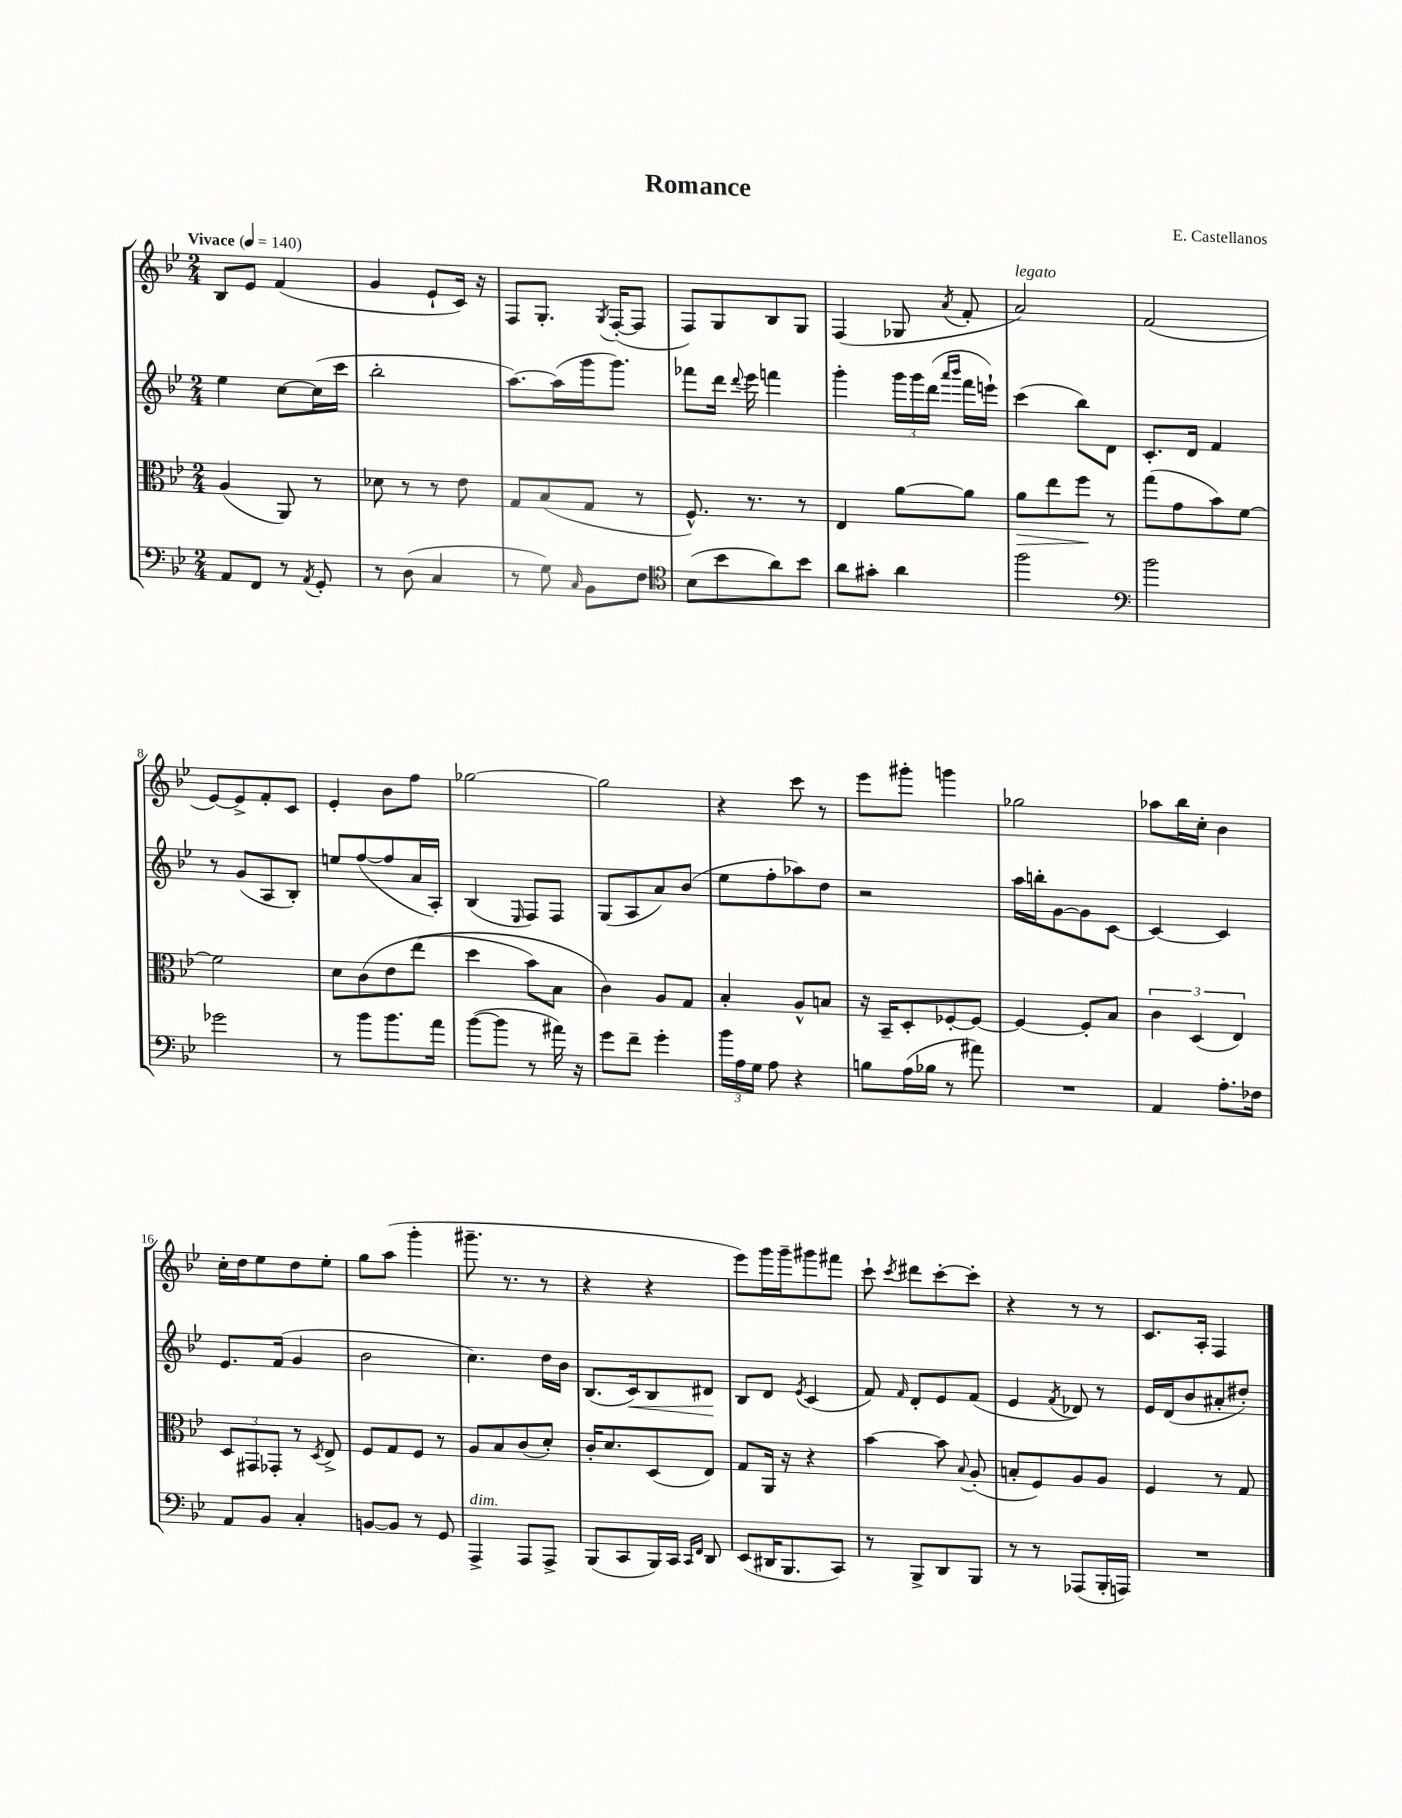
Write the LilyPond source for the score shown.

\header { title = "Romance" composer = "E. Castellanos" }
<<
\new StaffGroup <<
\new Staff = "s0" {
    \clef treble \key bes \major \numericTimeSignature \time 2/4 \tempo "Vivace" 4 = 140
    \autoBeamOff bes8[ ees'8] f'4( |
    g'4 ees'8[-! c'16]) r16 |
    f8[ g8.]-. \acciaccatura { g8 } f16[~-.( f8] |
    f8[) g8 bes8 g8] |
    f4( ges8 \acciaccatura { a'8 } f'8-. |
    a'2^\markup { \italic "legato" }) |
    f'2( |
    ees'8[~) ees'8-> f'8-. c'8] |
    ees'4-. bes'8[ f''8] |
    ges''2~ |
    ges''2 |
    r4 c'''8 r8 |
    ees'''8[ gis'''8]-. g'''4 |
    ges''2 |
    aes''8[ bes''16 c''16]-. bes'4 |
    c''16[-. d''16 ees''8 d''8 ees''8]-. |
    g''8[ a''8]( g'''4-. |
    gis'''8.-- r8. r8 |
    r4 r4 |
    ees'''8[) g'''16 g'''16-- gis'''8 fis'''8] |
    c'''8-! \acciaccatura { c'''8 } dis'''8[ c'''8~-. c'''8]-. |
    r4 r8 r8 |
    c'8.[ a16]-. f4 \bar "|." |
}
\new Staff = "s1" {
    \clef treble \key bes \major \numericTimeSignature \time 2/4
    \autoBeamOff ees''4 c''8[~ c''16( c'''16] |
    bes''2-. |
    a''8.[~) a''16( g'''16 g'''8.]) |
    fes'''8[ d'''16] \appoggiatura { d'''8 } ees'''16 f'''4 |
    g'''4-. \tuplet 3/2 { g'''16[ g'''16 d'''16]( } \grace { a'''16[ bes'''16] } f'''16[ e'''16]-!) |
    c'''4( bes''8[) d'8] |
    c'8.[-. d'16] f'4 |
    r8 g'8[( a8 bes8]-.) |
    e''8[ f''8~( f''8 a'16 a16]-.) |
    bes4( \grace { ees16 } f8[) f8] |
    g8[( a8 a'8) bes'8]( |
    ees''8[ f''8-. aes''8) d''8] |
    r2 |
    a''16[ b''16-. g'8~ g'8 c'8]~ |
    c'4~ c'4 |
    ees'8.[ f'16]( g'4 |
    bes'2 |
    c''4.) d''16[ bes'16] |
    bes8.[( c'16\<) bes8 dis'8]\! |
    bes8[ d'8] \acciaccatura { ees'8 } c'4( |
    f'8) \grace { f'16 } d'8[-. ees'8 f'8]( |
    ees'4 \acciaccatura { f'8 } des'8) r8 |
    ees'16[ d'16( bes'8 ais'8-. dis''8]-.) \bar "|." |
}
\new Staff = "s2" {
    \clef alto \key bes \major \numericTimeSignature \time 2/4
    \autoBeamOff a4( a,8) r8 |
    des'8 r8 r8 ees'8 |
    g8[ bes8( g8] r8 |
    f8.-^) r8. r8 |
    ees4 a'8[~ a'8] |
    a'8[\> ees''8 f''8]\! r8 |
    g''8[( g'8 bes'8) f'8]~ |
    f'2 |
    d'8[ c'8\( ees'8 ees''8]( |
    d''4 bes'8[) bes8] |
    c'4\) a8[ g8] |
    bes4-. a8[-^ b8] |
    r16 bes,16[-- d8-. fes8~-. fes8]~ |
    fes4~ fes8[-. bes8] |
    \tuplet 3/2 { c'4 d4( ees4) } |
    \tuplet 3/2 { d8[ gis,8 ges,8]-. } r8 \acciaccatura { d8 } ees8-> |
    f8[ g8 f8] r8 |
    a8[ bes8 c'8( d'8]-.) |
    c'16[-. d'8. d8( ees8]) |
    g8[ a,16] r16 r4 |
    bes'4~ bes'8 \appoggiatura { bes8 } a8-.( |
    b8[-. f8) a8 a8] |
    f4 r8 g8 \bar "|." |
}
\new Staff = "s3" {
    \clef bass \key bes \major \numericTimeSignature \time 2/4
    \autoBeamOff a,8[ f,8] r8 \acciaccatura { a,8 } g,8-. |
    r8 d8( c4 |
    r8 g8) \grace { c16 } bes,8[ f8] |
    \clef tenor bes8[( bes'8 a'8) bes'8] |
    a'8[ gis'8]-. a'4 |
    f''2 |
    \clef bass bes'2 |
    ges'2 |
    r8 bes'8[ bes'8. a'16] |
    bes'8[~( bes'8] r8 ais'16) r16 |
    g'8[ f'8]-- g'4-. |
    \tuplet 3/2 { bes'16[ a16 g16] } a8 r4 |
    b8[ a16( bes16] r8 ais'8) |
    R2 |
    a,4 a8.[-. fes16] |
    a,8[ bes,8] c4-. |
    b,8[~ b,8] r8 g,8 |
    a,,4->^\markup { \italic "dim." } a,,8[ a,,8]-> |
    bes,,8[( c,8 bes,,16) c,16] \grace { c,16[ f,16] } d,8 |
    ees,8[( dis,16 bes,,8. c,8]) |
    r8 bes,,8[-> d,8 bes,,8] |
    r8 r8 aes,,8[( bes,,16-. a,,16]) |
    R2 \bar "|." |
}
>>
>>
